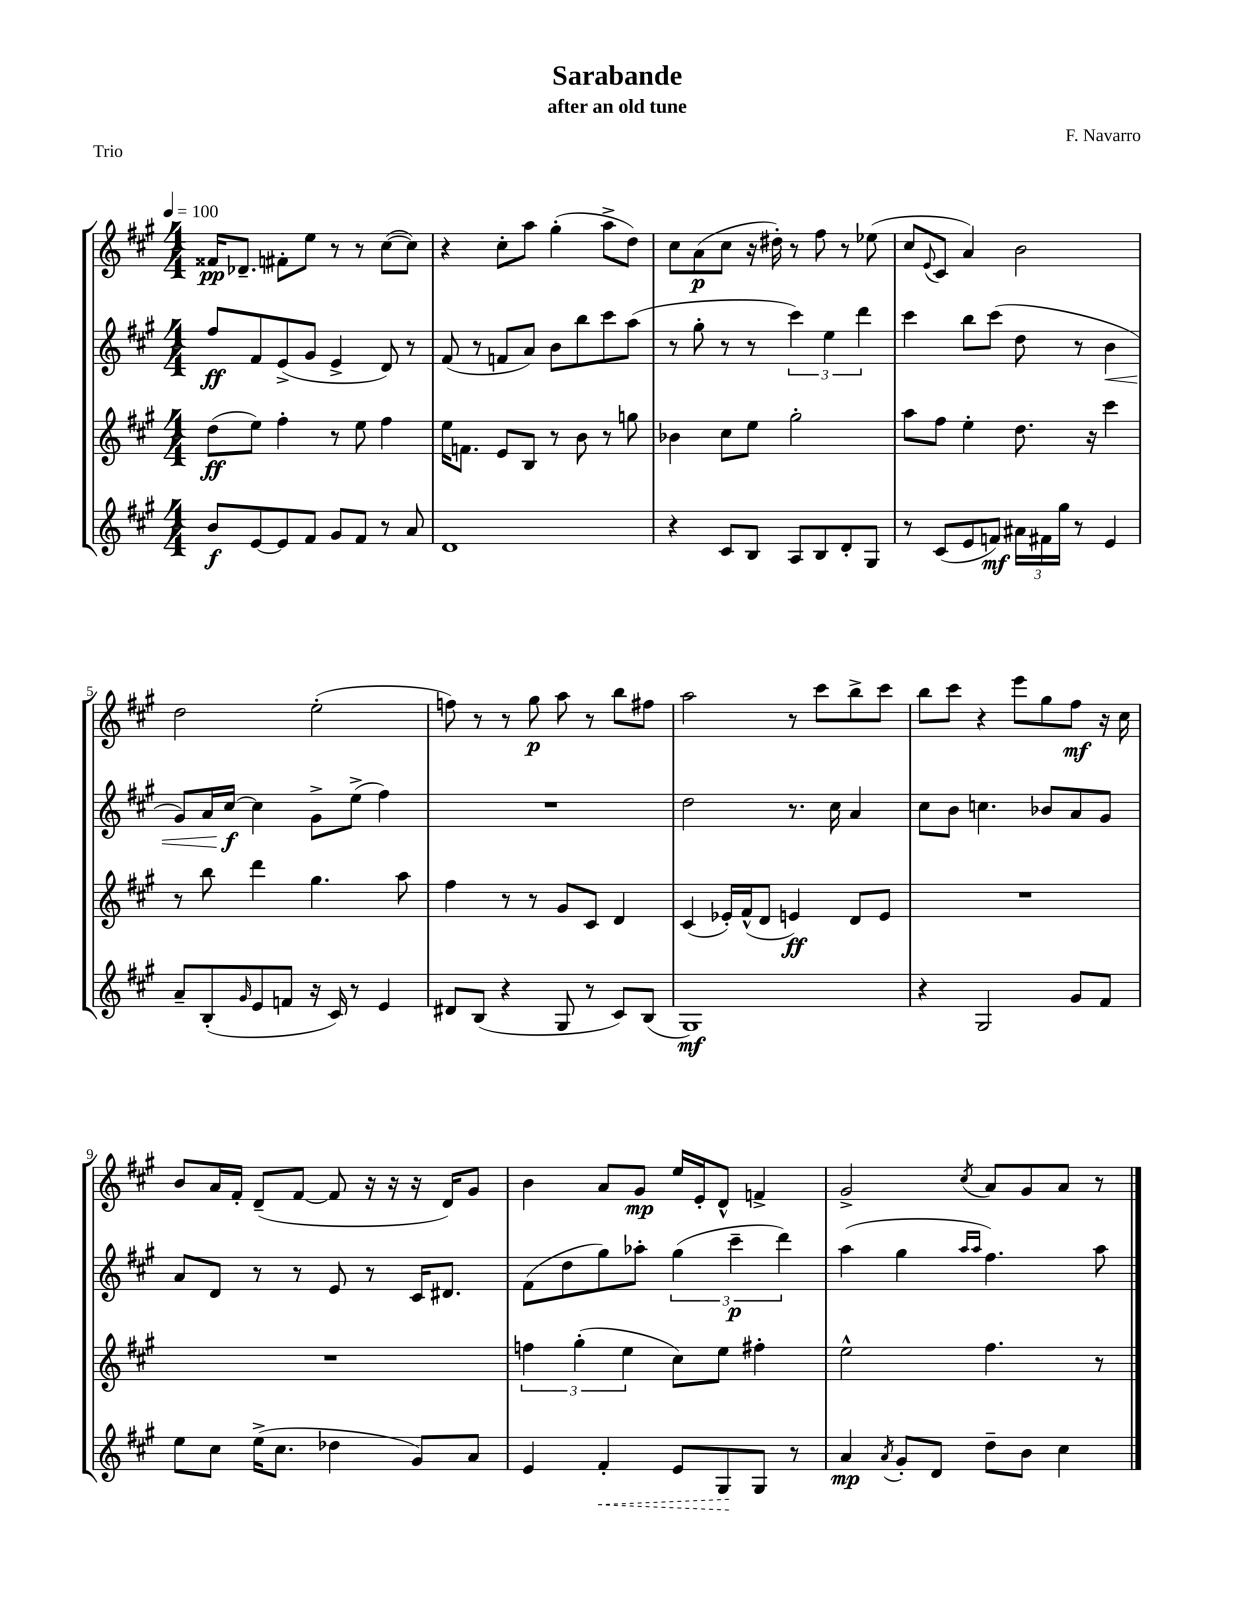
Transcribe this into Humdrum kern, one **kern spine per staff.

**kern	**dynam	**kern	**dynam	**kern	**dynam	**kern	**dynam
*part4	*part4	*part3	*part3	*part2	*part2	*part1	*part1
*staff4	*staff4	*staff3	*staff3	*staff2	*staff2	*staff1	*staff1
*clefG2	*	*clefG2	*	*clefG2	*	*clefG2	*
*k[f#c#g#]	*	*k[f#c#g#]	*	*k[f#c#g#]	*	*k[f#c#g#]	*
*M4/4	*	*M4/4	*	*M4/4	*	*M4/4	*
*MM100	*	*MM100	*	*MM100	*	*MM100	*
=1	=1	=1	=1	=1	=1	=1	=1
8b/L	f	(8dd\L	ff	8ff#/L	ff	16f##X/KL	pp
.	.	.	.	.	.	8.d-X~/J	.
[8e/	.	8ee\J)	.	8f#/	.	.	.
8e/]	.	4ff#'\	.	(8e^/	.	8f#X'\L	.
8f#/J	.	.	.	8g#/J	.	8ee\J	.
8g#/L	.	8r	.	4e^/	.	8r	.
8f#/J	.	8ee\	.	.	.	8r	.
8r	.	4ff#\	.	8d/)	.	([8cc#\L	.
8a/	.	.	.	8r	.	8cc#\J])	.
=2	=2	=2	=2	=2	=2	=2	=2
1d	.	16ee\KL	.	(8f#/	.	4r	.
.	.	8.fn\J	.	.	.	.	.
.	.	.	.	8r	.	.	.
.	.	8e/L	.	8fn/L	.	8cc#'\L	.
.	.	8B/J	.	8a/J)	.	8aa\J	.
.	.	8r	.	8b\L	.	(4gg#'\	.
.	.	8b\	.	8bb\	.	.	.
.	.	8r	.	8ccc#\	.	8aa^\L	.
.	.	8ggn\	.	(8aa\J	.	8dd\J)	.
=3	=3	=3	=3	=3	=3	=3	=3
4r	.	4b-X\	.	8r	.	8cc#\L	.
.	.	.	.	8gg#'\	.	(8a\	p
8c#/L	.	8cc#\L	.	8r	.	8cc#\J	.
8B/J	.	8ee\J	.	8r	.	16r	.
.	.	.	.	.	.	16dd#X'\)	.
8A/L	.	2gg#'\	.	6ccc#\)	.	8r	.
8B/	.	.	.	.	.	8ff#\	.
.	.	.	.	6ee\	.	.	.
8d'/	.	.	.	.	.	8r	.
.	.	.	.	6ddd\	.	.	.
8G#/J	.	.	.	.	.	(8ee-X\	.
=4	=4	=4	=4	=4	=4	=4	=4
8r	.	8aa\L	.	4ccc#\	.	8cc#/L	.
.	.	.	.	.	.	8qqe/	.
(8c#/L	.	8ff#\J	.	.	.	8c#/J	.
8e/	.	4ee'\	.	8bb\L	.	4a/)	.
8fn/J)	mf	.	.	(8ccc#\J	.	.	.
24a#X\LL	.	8.dd\	.	8dd\	.	2b\	.
24f#X\	.	.	.	.	.	.	.
24gg#\JJ	.	.	.	.	.	.	.
8r	.	.	.	8r	.	.	.
.	.	16r	.	.	.	.	.
!	!	!	!	!	!LO:HP:b	!	!
4e/	.	4ccc#\	.	4b\	<	.	.
!!LO:LB:g=z
=5	=5	=5	=5	=5	=5	=5	=5
8a~/L	.	8r	.	8g#/L)	.	2dd\	.
(8B'/	.	8bb\	.	16a/L	.	.	.
.	.	.	.	[16cc#/JJ	f	.	.
16qqg#/	.	.	.	.	.	.	.
8e/	.	4ddd\	.	4cc#\]	[	.	.
8fn/J	.	.	.	.	.	.	.
16r	.	4.gg#\	.	8g#^\L	.	(2ee'\	.
16c#/)	.	.	.	.	.	.	.
8r	.	.	.	(8ee^\J	.	.	.
4e/	.	.	.	4ff#\)	.	.	.
.	.	8aa\	.	.	.	.	.
=6	=6	=6	=6	=6	=6	=6	=6
8d#X/L	.	4ff#\	.	1r	.	8ffn\)	.
(8B/J	.	.	.	.	.	8r	.
4r	.	8r	.	.	.	8r	.
.	.	8r	.	.	.	8gg#\	p
8G#/	.	8g#/L	.	.	.	8aa\	.
8r	.	8c#/J	.	.	.	8r	.
8c#/L)	.	4d/	.	.	.	8bb\L	.
(8B/J	.	.	.	.	.	8ff#X\J	.
=7	=7	=7	=7	=7	=7	=7	=7
1G#)	mf	(4c#/	.	2dd\	.	2aa\	.
.	.	16e-X'/LL)	.	.	.	.	.
.	.	(16f#^^/J	.	.	.	.	.
.	.	8d/J	.	.	.	.	.
.	.	4en/)	ff	8.r	.	8r	.
.	.	.	.	.	.	8ccc#\L	.
.	.	.	.	16cc#\	.	.	.
.	.	8d/L	.	4a/	.	8bb^\	.
.	.	8e/J	.	.	.	8ccc#\J	.
=8	=8	=8	=8	=8	=8	=8	=8
4r	.	1r	.	8cc#\L	.	8bb\L	.
.	.	.	.	8b\J	.	8ccc#\J	.
2G#/	.	.	.	4.ccn\	.	4r	.
.	.	.	.	.	.	8eee\L	.
.	.	.	.	8b-X/L	.	8gg#\	.
8g#/L	.	.	.	8a/	.	8ff#\J	mf
8f#/J	.	.	.	8g#/J	.	16r	.
.	.	.	.	.	.	16cc#\	.
!!LO:LB:g=z
=9	=9	=9	=9	=9	=9	=9	=9
8ee\L	.	1r	.	8a/L	.	8b/L	.
8cc#\J	.	.	.	8d/J	.	16a/L	.
.	.	.	.	.	.	16f#'/JJ	.
(16ee^\KL	.	.	.	8r	.	(8d~/L	.
8.cc#\J	.	.	.	.	.	.	.
.	.	.	.	8r	.	[8f#/J	.
4dd-X\	.	.	.	8e/	.	8f#/]	.
.	.	.	.	8r	.	16r	.
.	.	.	.	.	.	16r	.
8g#/L)	.	.	.	16c#/KL	.	16r	.
.	.	.	.	8.d#X/J	.	16d/KL)	.
8a/J	.	.	.	.	.	8g#/J	.
=10	=10	=10	=10	=10	=10	=10	=10
4e/	.	6ffn\	.	(8f#\L	.	4b\	.
.	.	.	.	8dd\	.	.	.
.	.	(6gg#'\	.	.	.	.	.
!	!LO:HP:b	!	!	!	!	!	!
4f#'/	<	.	.	8gg#\)	.	8a/L	.
.	.	6ee\	.	.	.	.	.
.	.	.	.	8aa-X'\J	.	8g#/J	mp
8e/L	.	8cc#\L)	.	(6gg#\	.	16ee/LL	.
.	.	.	.	.	.	16e'/J	.
8G#/	.	8ee\J	.	.	.	8d^^/J	.
.	.	.	.	6ccc#~\	p	.	.
8G#/J	[	4ff#X'\	.	.	.	4fn^/	.
.	.	.	.	6ddd\)	.	.	.
8r	.	.	.	.	.	.	.
=11	=11	=11	=11	=11	=11	=11	=11
4a/	mp	2ee^^\	.	(4aa\	.	2g#^/	.
8qa/	.	.	.	.	.	.	.
8g#'/L	.	.	.	4gg#\	.	.	.
8d/J	.	.	.	.	.	.	.
.	.	.	.	16qqaa/LL	.	.	.
.	.	.	.	16qqaa/JJ	.	8qcc#/	.
8dd~\L	.	4.ff#\	.	4.ff#\)	.	8a/L	.
8b\J	.	.	.	.	.	8g#/	.
4cc#\	.	.	.	.	.	8a/J	.
.	.	8r	.	8aa\	.	8r	.
==	==	==	==	==	==	==	==
*-	*-	*-	*-	*-	*-	*-	*-
